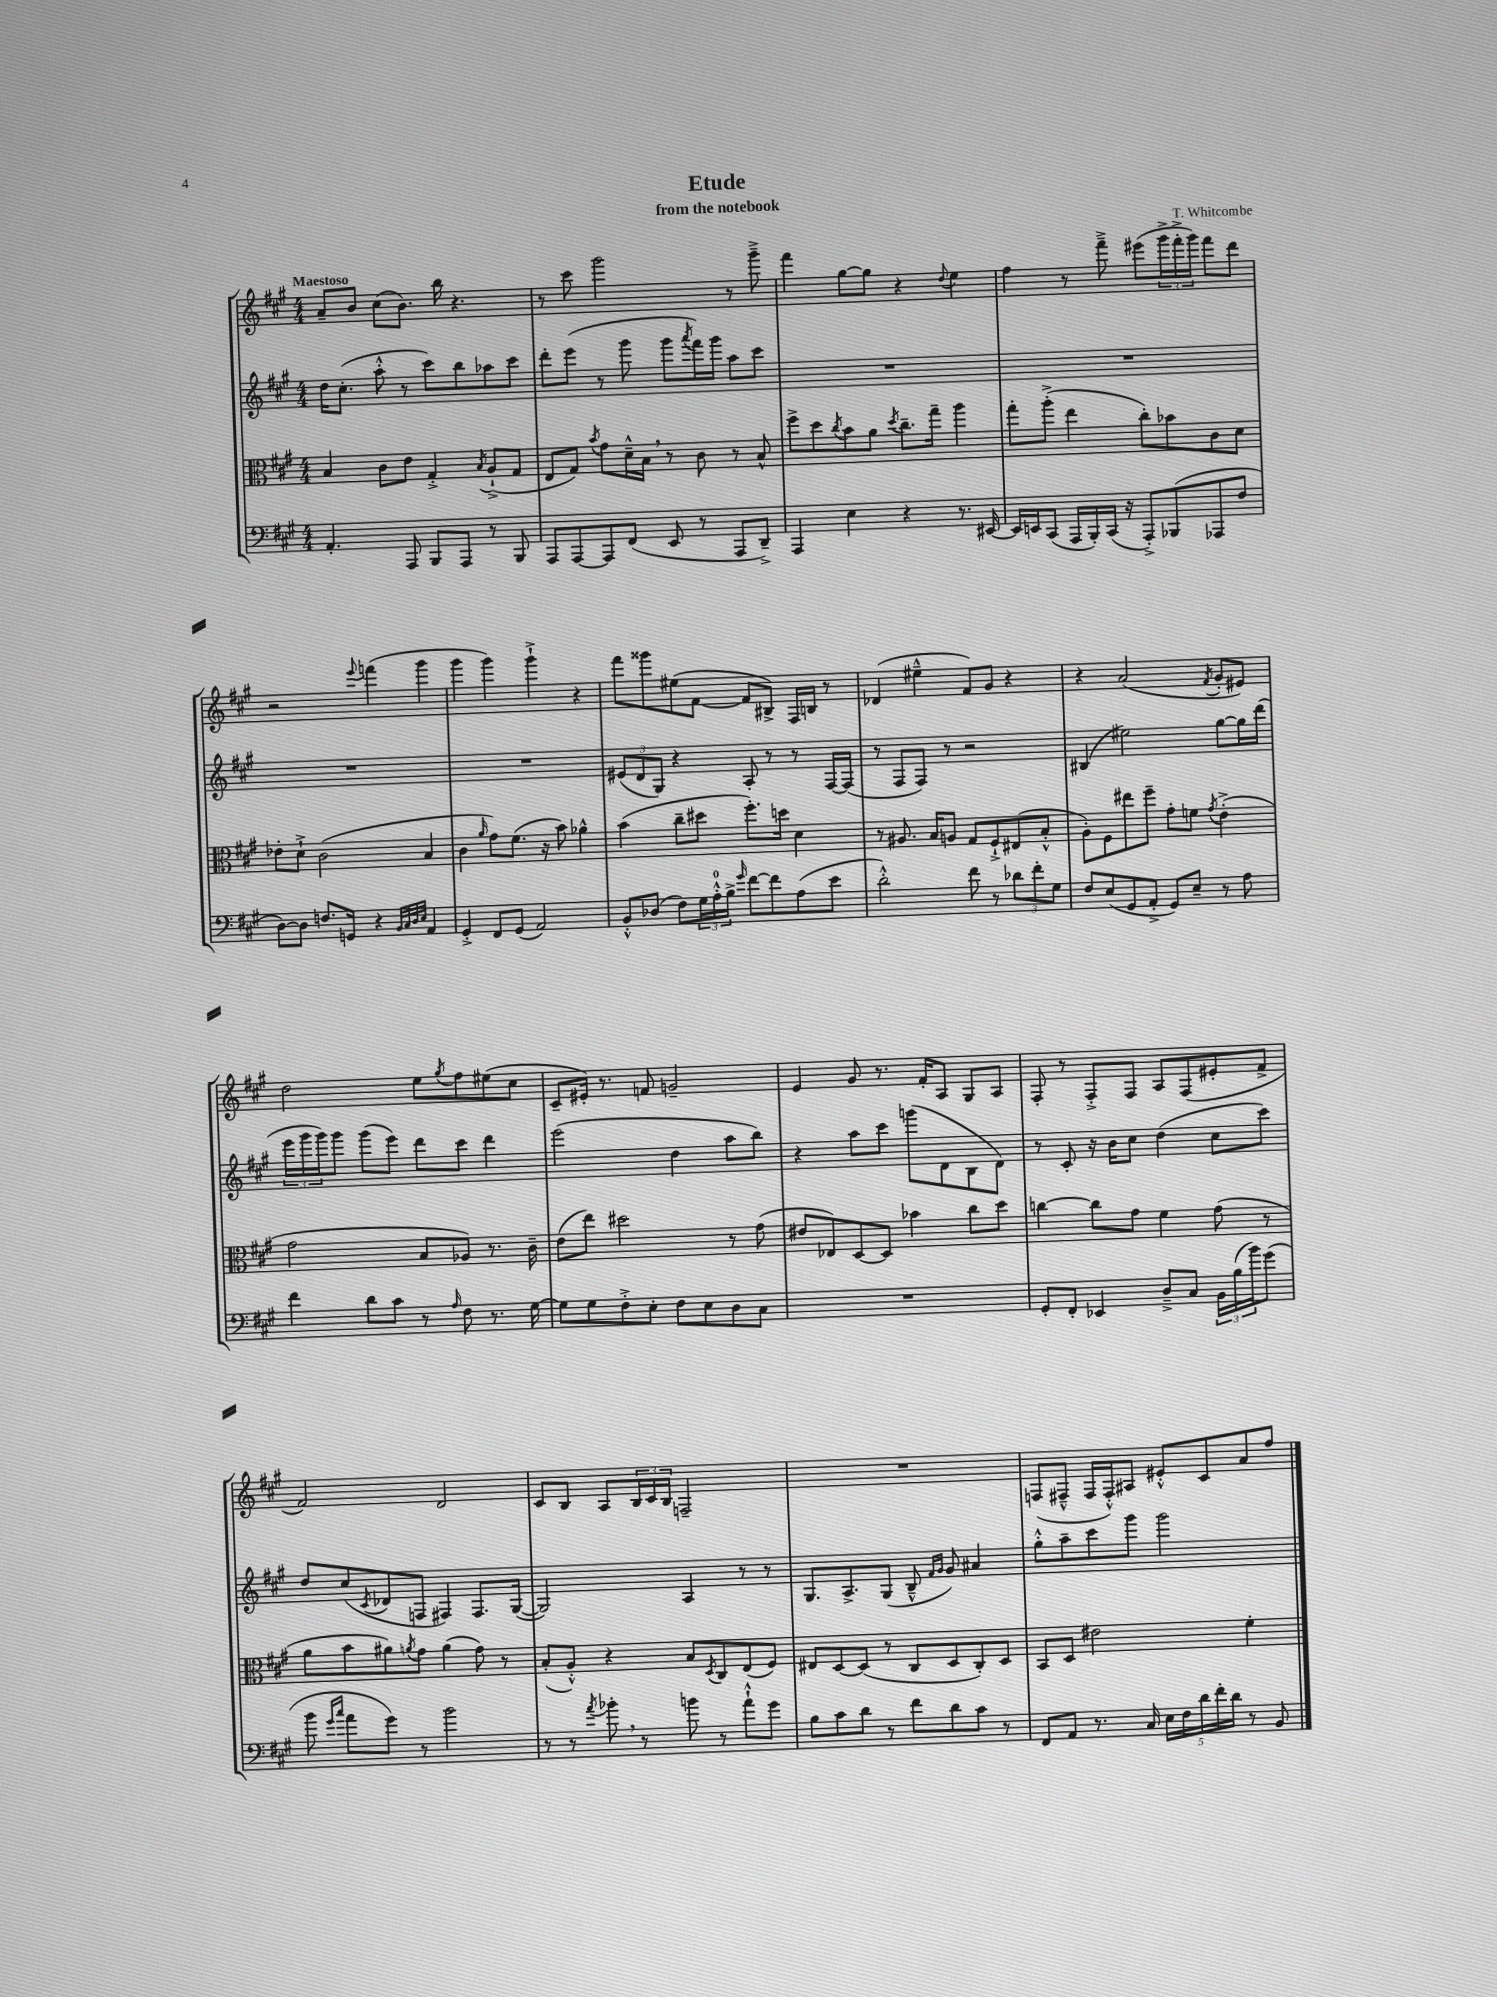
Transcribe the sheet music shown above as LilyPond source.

\header { title = "Etude" composer = "T. Whitcombe" subtitle = "from the notebook" }
<<
\new StaffGroup <<
\new Staff = "s0" {
    \clef treble \key a \major \numericTimeSignature \time 4/4 \tempo "Maestoso"
    a'8-- b'8 cis''8( b'8.) b''16 r4. |
    r8 cis'''8 gis'''2 r8 gis'''8---> |
    fis'''4 gis''8~ gis''8 r4 \appoggiatura { d''8 } e''4 |
    fis''4 r8 fis'''8---> eis'''8( \tuplet 3/2 { gis'''16-> fis'''16-.-> gis'''16) } fis'''8 d'''8 |
    r2 \appoggiatura { e'''8 } f'''4( gis'''4 |
    gis'''4 gis'''4) gis'''4-!-> r4 |
    fis'''8 gisis'''8 eis''8( fis'8~ fis'8 bis8->) fis16 b16 r8 |
    des'4( eis''4---^ fis'8) gis'8 r4 |
    r4 a'2( \acciaccatura { fis'8 } gis'8-. eis'8) |
    d''2 e''8 \acciaccatura { gis''8 } fis''8 eis''8( cis''8 |
    cis'8-- eis'16-.) r8. f'8 g'2-- |
    e'4 gis'8 r8. fis'16-. a8 gis8 a8 |
    fis8-. r8 fis8-.-> fis8 a8 fis8( eis'8-. fis'8-> |
    fis'2) d'2 |
    cis'8 b8 a8 \tuplet 3/2 { b16 cis'16 b16 } f2-- |
    R1 |
    f8( fis8---^ fis16 fis16-.-^) ais8 eis'8-.-^ cis'8 a'8 fis''8 \bar "|." |
}
\new Staff = "s1" {
    \clef treble \key a \major \numericTimeSignature \time 4/4
    d''16 cis''8.-.( a''8-.-^ r8 cis'''8) b''8 aes''8 cis'''8 |
    d'''8-. e'''8( r8 gis'''8 gis'''8 \acciaccatura { a'''8 } fis'''16) gis'''16 a''8 cis'''8 |
    R1 |
    R1 |
    R1 |
    R1 |
    \tuplet 3/2 { eis'8( d'8 gis8) } r4 a8-. r8 r8 fis16~ fis16( |
    r8 fis8 fis8) r8 r2 |
    bis4( eis''2) gis''8~ gis''16 d'''16( |
    \tuplet 3/2 { e'''16 gis'''16 gis'''16) } gis'''8 gis'''8( e'''8) d'''8 cis'''8 d'''4 |
    e'''2( d''4 a''8 b''8) |
    r4 a''8 cis'''8 g'''8( d'8 b8 d'8) |
    r8 cis'8-. r16 b'16 cis''8 d''4( cis''8 cis'''8) |
    d''8 cis''8( \acciaccatura { cis'8 } des'8 f8 fis4) fis8. gis16~( |
    gis2) a4 r8 r8 |
    gis8. a8.-> gis8( b8---^ \grace { fis'16 gis'16 } gis'8) ais'4 |
    gis''8-.-^ a''8-- cis'''8 gis'''8 gis'''2 \bar "|." |
}
\new Staff = "s2" {
    \clef alto \key a \major \numericTimeSignature \time 4/4
    b4 cis'8 e'8 gis4-.-> \acciaccatura { b8 } a8-!->( gis8 |
    e8 gis8) \acciaccatura { b'8 } gis'8 d'16---^ b16 \breathe r8 cis'8 r8 b8-^ |
    fis''8-> d''8 \acciaccatura { cis''8 } b'8 a'8 \acciaccatura { d''8 } cis''8.-- gis''16-- a''4 |
    gis''8-. a''8-.->( e''4 cis''8-.) bes'8 cis'8 d'8 |
    ees'8-. d'8-!-> cis'2( b4 |
    cis'4 \grace { a'16 } gis'8) fis'8.( r16 b'8) aes'4-^ |
    b'4( cis''8-- dis''8 fis''8.-.) d''16 d'4 |
    r8 ais8. b16 a8 gis8 fis8-!-> eis8( b8-.-^ |
    a8-.) fis8 eis''8 fis''8-- gis'8-. f'8 \acciaccatura { gis'8 } e'4-.->( |
    gis'2 b8 aes8) r8. cis'16-- |
    e'8( e''8) dis''2 r8 gis'8( |
    eis'8 ees8) d8~ d8 bes'4 cis''8 d''8 |
    c''4~ c''8 gis'8 fis'4 gis'8( r8 |
    a'8 b'8 ais'8) \acciaccatura { a'8 } gis'8 a'4( gis'8) r8 |
    b8-.( a8-.-^) r4 b8 \acciaccatura { d8 } cis8 e8( fis8) |
    eis8 d8~ d8( r8 cis8 d8 cis8-.) d8 |
    b,8 d8 eis'2 fis'4-. \bar "|." |
}
\new Staff = "s3" {
    \clef bass \key a \major \numericTimeSignature \time 4/4
    a,4.-. a,,8 b,,8 a,,8 r8 b,,8 |
    a,,8 a,,8~ a,,8 fis,8( e,8 r8 a,,8 d,8--->) |
    a,,4 e4 r4 r8. eis,16~ |
    eis,16 e,16 cis,8( a,,16 b,,16-.) cis,16( r16 a,,8-.->) bes,,8( aes,,8 fis8 |
    d8~) d8 f8. g,16 r4 \grace { b,32 cis32 d32 e32 } a,4 |
    gis,4-.-> fis,8 gis,8( a,2) |
    b,8-.-^ des8( fis8) \tuplet 3/2 { gis16 a16-0-.-^ b16-> } \grace { gis'16 } fis'8~ fis'8 a8( e'8 |
    d'2-.-^) fis'8 r8 \tuplet 3/2 { des'8 fis'8-. gis8 } |
    fis8 e8( gis,8 a,8-.-> gis,8) e8-- r8 a8 |
    fis'4 d'8 cis'8 r8 \grace { a16 } fis8 r8. gis16~ |
    gis8 gis8 fis8-.-> e8-. fis8 e8 d8 cis8 |
    R1 |
    gis,8-. fis,8-. ees,4 d8---> cis8 \tuplet 3/2 { b,16 b16( b'16) } gis'8( |
    b'8 \grace { gis'16 cis''16 } a'8 gis'8) r8 b'2 |
    r8 r8 \acciaccatura { a'8 } bes'8-. \breathe r8 b'8 r8 a'8-!-^ gis'8 |
    b8 cis'8 d'8 r8 fis'8 d'8 cis'8 r8 |
    fis,8 a,8 r8. cis16 \tuplet 5/4 { e16 fis16 d'16 fis'16-. d'16 } r8 b,8 \bar "|." |
}
>>
>>
\layout { \context { \Score \remove "Bar_number_engraver" } }
